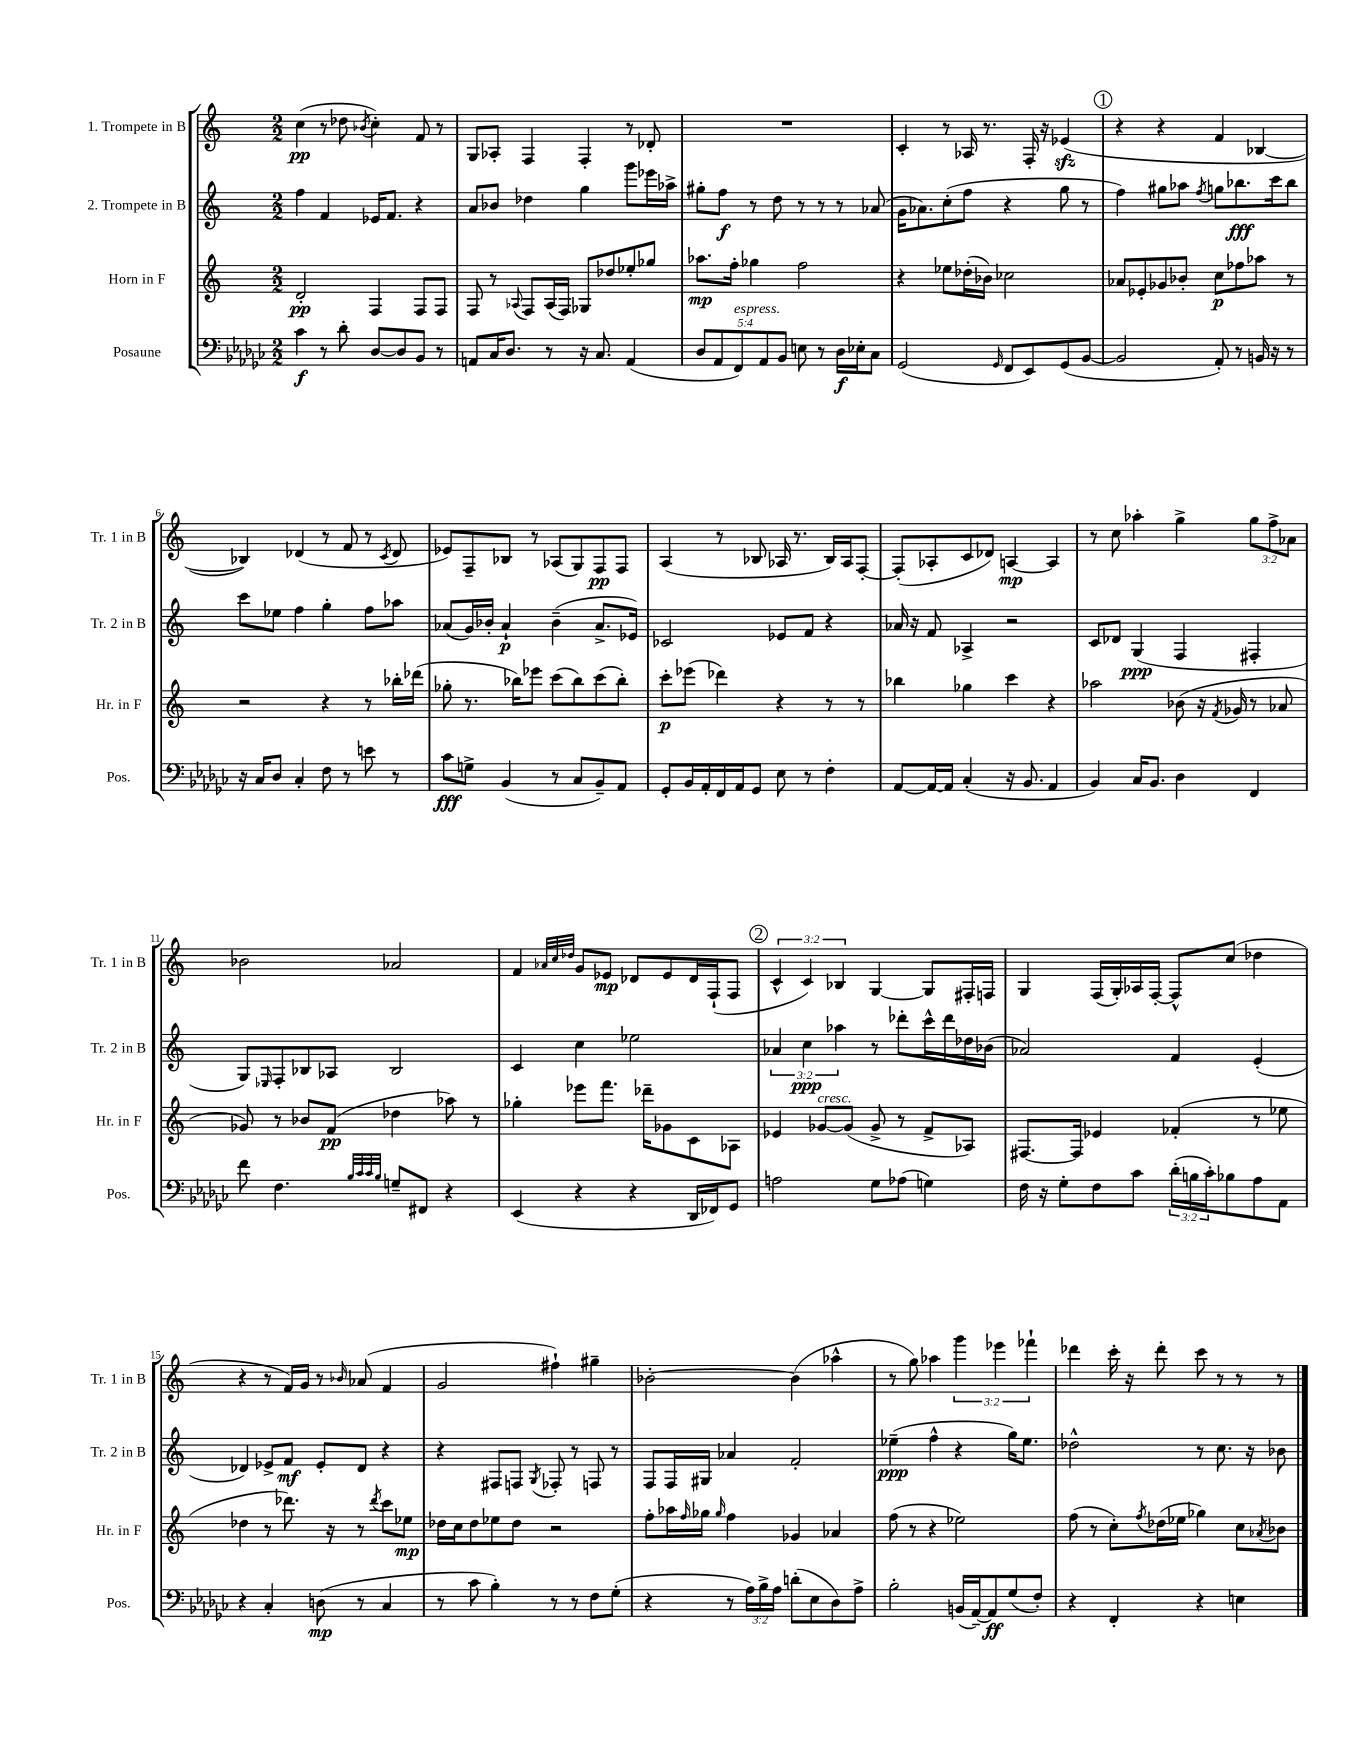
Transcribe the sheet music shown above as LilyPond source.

<<
\new StaffGroup <<
\new Staff = "s0" \with { instrumentName = "1. Trompete in B" shortInstrumentName = "Tr. 1 in B" } {
    \clef treble \key c \major \numericTimeSignature \time 2/2 \override Staff.TupletNumber.text = #tuplet-number::calc-fraction-text
    c''4\pp( r8 des''8 \acciaccatura { bes'8 } c''4-.) f'8 r8 |
    g8 aes8-. f4 f4-. r8 des'8-. |
    R1 |
    c'4-. r8 aes16 r8. f16-. r16 ees'4\sfz( |
    \mark \markup { \circle "1" } r4 r4 f'4 bes4~ |
    bes4) des'4( r8 f'8 r8 \acciaccatura { c'8 } des'8 |
    ees'8) f8-- bes8 r8 aes8( g8) f8\pp f8 |
    a4( r8 bes8 aes16 r8. bes16) aes16 f8~-. |
    f8-.( aes8-. c'8 des'8) a4~\mp a4 |
    r8 c''8 aes''4-. g''4-> \tuplet 3/2 { g''8 f''8-> aes'8 } |
    bes'2 aes'2 |
    f'4 \grace { aes'32 c''32 des''32 } g'8 ees'8\mp des'8 ees'8 des'16 f16-!( f8 |
    \mark \markup { \circle "2" } \tuplet 3/2 { c'4-^ c'4) bes4 } g4~ g8 fis16-. f16 |
    g4 f16( g16-.) aes16 f16~-. f8-^ c''8( des''4 |
    r4 r8 f'16) g'16 r8 \grace { bes'16 } aes'8( f'4 |
    g'2 fis''4-!) gis''4-- |
    bes'2~-. bes'4( aes''4-^ |
    r8 g''8) aes''4 \tuplet 3/2 { g'''4 ees'''4 fes'''4-! } |
    des'''4 c'''16-. r16 des'''8-. c'''8 r8 r8 r8 \bar "|." |
}
\new Staff = "s1" \with { instrumentName = "2. Trompete in B" shortInstrumentName = "Tr. 2 in B" } {
    \clef treble \key c \major \numericTimeSignature \time 2/2 \override Staff.TupletNumber.text = #tuplet-number::calc-fraction-text
    f''4 f'4 ees'16 f'8. r4 |
    a'8 bes'8 des''4 g''4 g'''8 ees'''16 aes''16-> |
    gis''8-. f''8\f r8 d''8 r8 r8 r8 aes'8( |
    g'16 aes'8.) c''8-.( f''8 r4 g''8 r8 |
    \mark \markup { \circle "1" } f''4) gis''8 aes''8 \acciaccatura { f''8 } g''8 bes''8.\fff c'''16 bes''8 |
    c'''8 ees''8 f''4 g''4-. f''8 aes''8 |
    aes'8( g'16) bes'16-. aes'4-!\p bes'4--( aes'8.-> ees'16) |
    ces'2 ees'8 f'8 r4 |
    aes'16 r16 f'8 aes4-> r2 |
    c'8 des'8 g4\ppp( f4 fis4-. |
    g8) \grace { ees16 } f8-. bes8 aes8 bes2 |
    c'4 c''4 ees''2 |
    \mark \markup { \circle "2" } \tuplet 3/2 { aes'4 c''4\ppp aes''4 } r8 des'''8-. c'''16-^ des'''16 des''16 bes'16( |
    aes'2) f'4 e'4-.( |
    des'4) ees'8-> f'8\mf ees'8-. des'8 r4 |
    r4 fis8 f8 \acciaccatura { g8 } fes8-. r8 f8 r8 |
    f8 f16 gis16 aes'4 f'2-. |
    ees''4--\ppp( f''4-^ r4 g''16) ees''8. |
    des''2-^ r8 c''8. r16 bes'8 \bar "|." |
}
\new Staff = "s2" \with { instrumentName = "Horn in F" shortInstrumentName = "Hr. in F" } {
    \clef treble \key c \major \numericTimeSignature \time 2/2
    d'2-.\pp f4 f8 f8 |
    f8 r8 \appoggiatura { aes8 } f8 aes16( f16) ges8 des''8 ees''8-. ges''8 |
    aes''8.\mp f''16-. ges''4 f''2 |
    r4 ees''8 des''16-.( bes'16) ces''2 |
    \mark \markup { \circle "1" } aes'8 ees'8-. ges'8 bes'8-. c''8\p fes''8 aes''8 r8 |
    r2 r4 r8 bes''16-. des'''16( |
    ges''8-. r8. bes''16) ees'''8 c'''8( bes''8) c'''8( bes''8-.) |
    c'''8-.\p ees'''8( des'''4) r4 r8 r8 |
    bes''4 ges''4 c'''4 r4 |
    aes''2 bes'8( r16 \acciaccatura { f'8 } ges'16 r8 aes'8 |
    ges'8) r8 bes'8 f'8\pp( des''4 aes''8) r8 |
    ges''4-. ees'''8 f'''8. des'''16-- ges'8 c'8 aes8 |
    \mark \markup { \circle "2" } ees'4 ges'8~^\markup { \italic "cresc." } ges'8( ges'8-> r8 f'8-> aes8) |
    fis8.~ fis16 ees'4 fes'4-.( r8 ees''8 |
    des''4 r8 des'''8.) r16 r8 \acciaccatura { des'''8 } c'''8 ees''8\mp |
    des''16 c''16 des''8 ees''8 des''8 r2 |
    f''8-. aes''16 \grace { f''16 } ges''16 \grace { ges''16 } f''4 ges'4 aes'4 |
    f''8( r8 r4 ees''2) |
    f''8( r8 c''8-.) \acciaccatura { f''8 } des''16( ees''16 ges''4) c''8 \acciaccatura { aes'8 } bes'8 \bar "|." |
}
\new Staff = "s3" \with { instrumentName = "Posaune" shortInstrumentName = "Pos." } {
    \clef bass \key ges \major \numericTimeSignature \time 2/2 \override Staff.TupletNumber.text = #tuplet-number::calc-fraction-text
    ces'4\f r8 des'8-. des8~ des8 bes,8 r8 |
    a,8 ces16 des8. r8 r16 ces8. a,4( |
    \tuplet 5/4 { des8 aes,8 f,8^\markup { \italic "espress." }) aes,8 bes,8 } e8 r8 des16\f ees16-. ces8 |
    ges,2( \grace { ges,16 } f,8 ees,8) ges,8( bes,8~ |
    \mark \markup { \circle "1" } bes,2 aes,8-.) r8 b,16 r16 r8 |
    r16 ces16 des8 ces4-. f8 r8 e'8 r8 |
    ces'8\fff g8-> bes,4( r8 ces8 bes,8--) aes,8 |
    ges,8-. bes,16 aes,16-. f,16 aes,16 ges,8 ees8 r8 f4-. |
    aes,8~ aes,16~ aes,16 ces4-.( r16 bes,8. aes,4 |
    bes,4) ces16 bes,8. des4 f,4 |
    f'8 f4. \grace { bes32 ces'32 ces'32 bes32 } g8-- fis,8 r4 |
    ees,4( r4 r4 des,16 fes,16) ges,8 |
    \mark \markup { \circle "2" } a2 ges8 aes8( g4) |
    f16 r16 ges8-. f8 ces'8 \tuplet 3/2 { des'16-.( b16 ces'16-.) } bes8 aes8 aes,8 |
    r4 ces4-. d8\mp( r8 ces4 |
    r8 ces'8 bes4-.) r8 r8 f8 ges8-.( |
    r4 r8 \tuplet 3/2 { aes16) bes16-> aes16 } d'8-.( ees8 des8) aes8-> |
    bes2-. b,16( aes,16~--) aes,8\ff ges8( f8-.) |
    r4 f,4-. r4 e4 \bar "|." |
}
>>
>>
